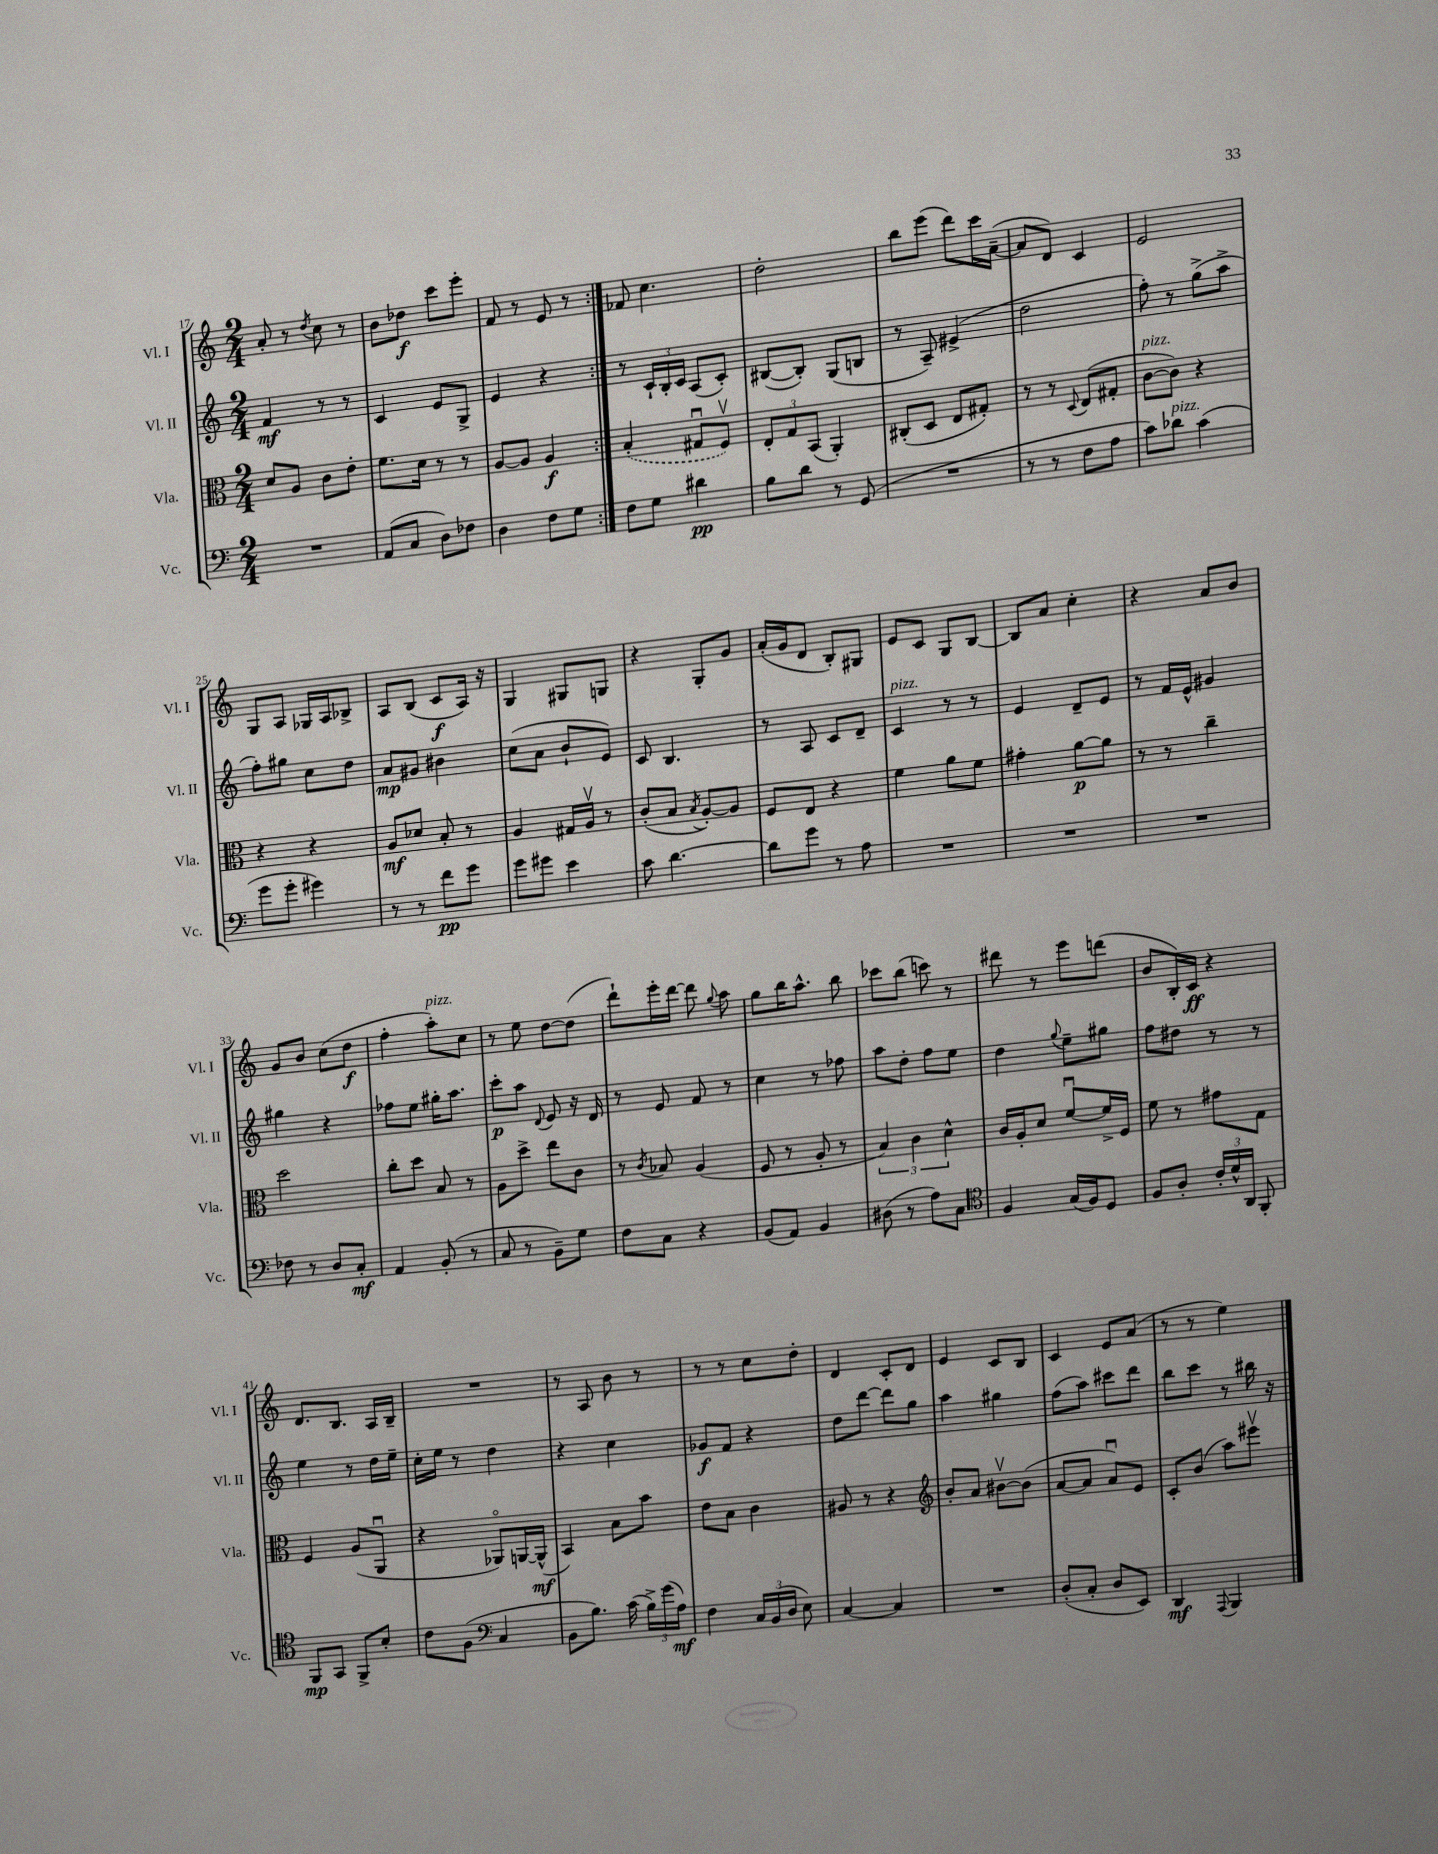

**kern	**kern	**kern	**kern
*staff4	*staff3	*staff2	*staff1
*clefF4	*clefC3	*clefG2	*clefG2
*k[]	*k[]	*k[]	*k[]
*M2/4	*M2/4	*M2/4	*M2/4
2r	8d/L	4f/	8a'/
.	8A/J	.	8r
.	.	.	8qdd/
.	8c\L	8r	8cc\
.	8e'\J	8r	8r
=	=	=	=
(8AA/L	8.f\L	4c/	8b\L
8C/J	.	.	8dd-\J
.	16d\Jk	.	.
8D\L)	8r	8e/L	8ccc\L
8F-\J	8r	8G^/J	8eee'\J
=	=	=	=
4D\	[8A/L	4e/	8f/
.	8A/]J	.	8r
8F\L	4A/	4r	8e/
8G\J	.	.	8r
=:|!	=:|!	=:|!	=:|!
8F\L	(4B'/	8r	8f-/
8G\J	.	24c`/LL	4.cc\
.	.	24B'/	.
.	.	24c/JJ	.
4d#\	8G#u/L	(8A/L	.
.	8Fv/J)	8c'/J)	.
=	=	=	=
8B\L	12E'/L	([8B#/L	2dd'\
.	12G/	.	.
8d\J	.	8B#'/]J)	.
.	(12BB/J	.	.
8r	4AA'/)	(8G/L	.
(8GG/	.	8B/J	.
=	=	=	=
2r	(8C#'/L	8r	8bb\L
.	8D/J	8A~/)	(8eee\J
.	8E/L	(4e#^/	8ddd\L)
.	8G#'/J)	.	16ccc\L
.	.	.	([16a~\JJ
=	=	=	=
8r	8r	2dd\	8a/]L
8r	8r	.	8d/J)
.	8qqD/	.	.
8F\L	(8E/L	.	4c/
8A\J	8G#'/J	.	.
=	=	=	=
8c\L)	[8c\L	8ff'\)	2e/
8d-\J	8c\]J)	8r	.
(4c\	4r	(8gg^\L	.
.	.	8aa^\J	.
=	=	=	=
8g\L	4r	8ff'\L)	8G/L
8g'\J	.	8gg#\J	8A/J
4g#\)	4r	8cc\L	16G-/LL
.	.	.	16A/J
.	.	8dd\J	8B-^/J
=	=	=	=
8r	8A/L	8a/L	8A/L
8r	8d-/J	8g#/J	(8B/J
8f\L	8B'/	4b#\	8c/L
8g\J	8r	.	16A/Jk)
.	.	.	16r
=	=	=	=
8g\L	4A/	(8cc\L	4G/
8g#\J	.	8a\J	.
4e\	16G#/LL	8b`/L	8G#/L
.	16Av/JJ	.	.
.	8r	8e/J)	8G/J
=	=	=	=
8c\	(8c'/L	8c/	4r
[4.d\	8B/J	4.B/	.
.	8qB/	.	.
.	[8A'/L)	.	8G'/L
.	8A/]J	.	8g/J
=	=	=	=
8d\]L	8F/L	8r	(16a'/LL
.	.	.	16g/J
8g\J	8E/J	8A/	8d/J
8r	4r	8c/L	8B'/L)
8A\	.	8d~/J	8G#/J
=	=	=	=
2r	4f\	4c/	8e/L
.	.	.	8c/J
.	8a\L	8r	8G/L
.	8f\J	8r	[8B/J
=	=	=	=
2r	4g#'\	4e/	8B/]L
.	.	.	8a/J
.	[8a\L	8d~/L	4cc'\
.	8a\]J	8e/J	.
=	=	=	=
2r	8r	8r	4r
.	8r	16f/LL	.
.	.	16e^^/JJ	.
.	4cc~\	4g#/	8a/L
.	.	.	8b/J
=	=	=	=
8F-\	2dd\	4gg#\	8g/L
8r	.	.	8b/J
8D/L	.	4r	(8cc\L
8C'/J	.	.	8dd\J
=	=	=	=
4AA/	8cc'\L	8ff-\L	4ff'\
.	8dd\J	8ee\J	.
(8BB'/	8B/	16gg#'\LK	8aa'\L)
.	.	8.aa\J	.
8r	8r	.	8cc\J
=	=	=	=
8C/	8A\L	8ccc'\L	8r
8r	8dd^\J	8aa\J	8ee\
.	.	8qqd/	.
8BB~\L)	8ee\L	8e/	[8dd\L
8G\J	8c\J	16r	(8dd\]J
.	.	16d/	.
=	=	=	=
8F\L	8r	8r	8ddd`\L)
.	8qc/	.	.
8C\J	8B-/	8e/	16eee'\L
.	.	.	[16ddd\JJ
4r	(4A/	8f/	8ddd\]
.	.	.	8qqgg/
.	.	8r	8aa\
=	=	=	=
(8BB/L	8F/	4cc\	8gg\L
8AA/J)	8r	.	16bb\K
.	.	.	8.aa^^\J
4BB/	8A'/	8r	.
.	8r	8ff-\	8bb\
=	=	=	=
(8D#\	6B/)	8aa\L	8ccc-\L
8r	.	8dd'\J	(8bb\J
.	6c\	.	.
8A\L)	.	8ff\L	8ccc\)
.	6d^^\	.	.
8C\J	.	8ee\J	8r
=	=	=	=
*clefC4	*	*	*
4F/	16c/LL	4dd\	8ddd#\
.	16A'/J	.	.
.	8d/J	.	8r
.	.	8qqgg/	.
(16G/LL	[8fu/L	8ee~\L	8eee\L
16F/J)	.	.	.
8D/J	16f^/]L	8gg#\J	(8ddd\J
.	16F/JJ	.	.
=	=	=	=
8F/L	8f\	8ff\L	8b/L
8A'/J	8r	8dd#\J	16B'/L)
.	.	.	16c/JJ
24c'/LL	8g#\L	8r	4r
24d^^/	.	.	.
24AA/JJ	.	.	.
8FF'/	8G\J	8r	.
=	=	=	=
8FF/L	4F/	4ee\	8.d/L
8GG/J	.	.	.
.	.	.	8.B/J
8FF^/L	(8A/L	8r	.
8B'/J	8AAu/J	16dd\LL	16A/LL
.	.	16ee~\JJ	16B~/JJ
=	=	=	=
8c\L	4r	16cc'\LL	2r
.	.	16ee\JJ	.
(8F\J	.	8r	.
*clefF4	*	*	*
4C/	8AA-o/L)	4dd\	.
.	[16AA/L	.	.
.	(16AA^^/]JJ	.	.
=	=	=	=
8BB\L	4BB/)	4r	8r
8.B\J)	.	.	8A/
.	8B\L	4cc\	8b\
(16c\	.	.	.
24B^\LL)	8b\J	.	8r
(24g\	.	.	.
24A\JJ)	.	.	.
=	=	=	=
4F\	8e\L	8g-/L	8r
.	8B\J	8f/J	8r
24C/LL	4c\	4r	8cc\L
(24BB/	.	.	.
24D/JJ	.	.	.
8E\)	.	.	8dd'\J
=	=	=	=
[4C/	8A#/	8dd\L	4d/
.	8r	[8ddd\J	.
4C/]	4r	8ddd\]L	8c'/L
.	.	8gg\J	8d/J
=	=	=	=
*	*clefG2	*	*
2r	8b'/L	4aa\	4e/
.	8a/J	.	.
.	[8b#v\L	4gg#\	8c/L
.	(8b#\]J	.	8B/J
=	=	=	=
(8D'/L	[8a/L	(8ff\L	4c/
8C'/J	8a/]J	8aa\J)	.
8D/L	8au/L)	8ccc#\L	8e/L
8EE/J)	8e/J	8ddd\J	(8a/J
=	=	=	=
4DD/	8c'/L	8bb\L	8r
.	(8b/J	8ccc\J	8r
8qqAAA/	.	.	.
4BBB/	8aa\L)	8r	4ee\)
.	8eee#v\J	16bb#\	.
.	.	16r	.
==	==	==	==
*-	*-	*-	*-
